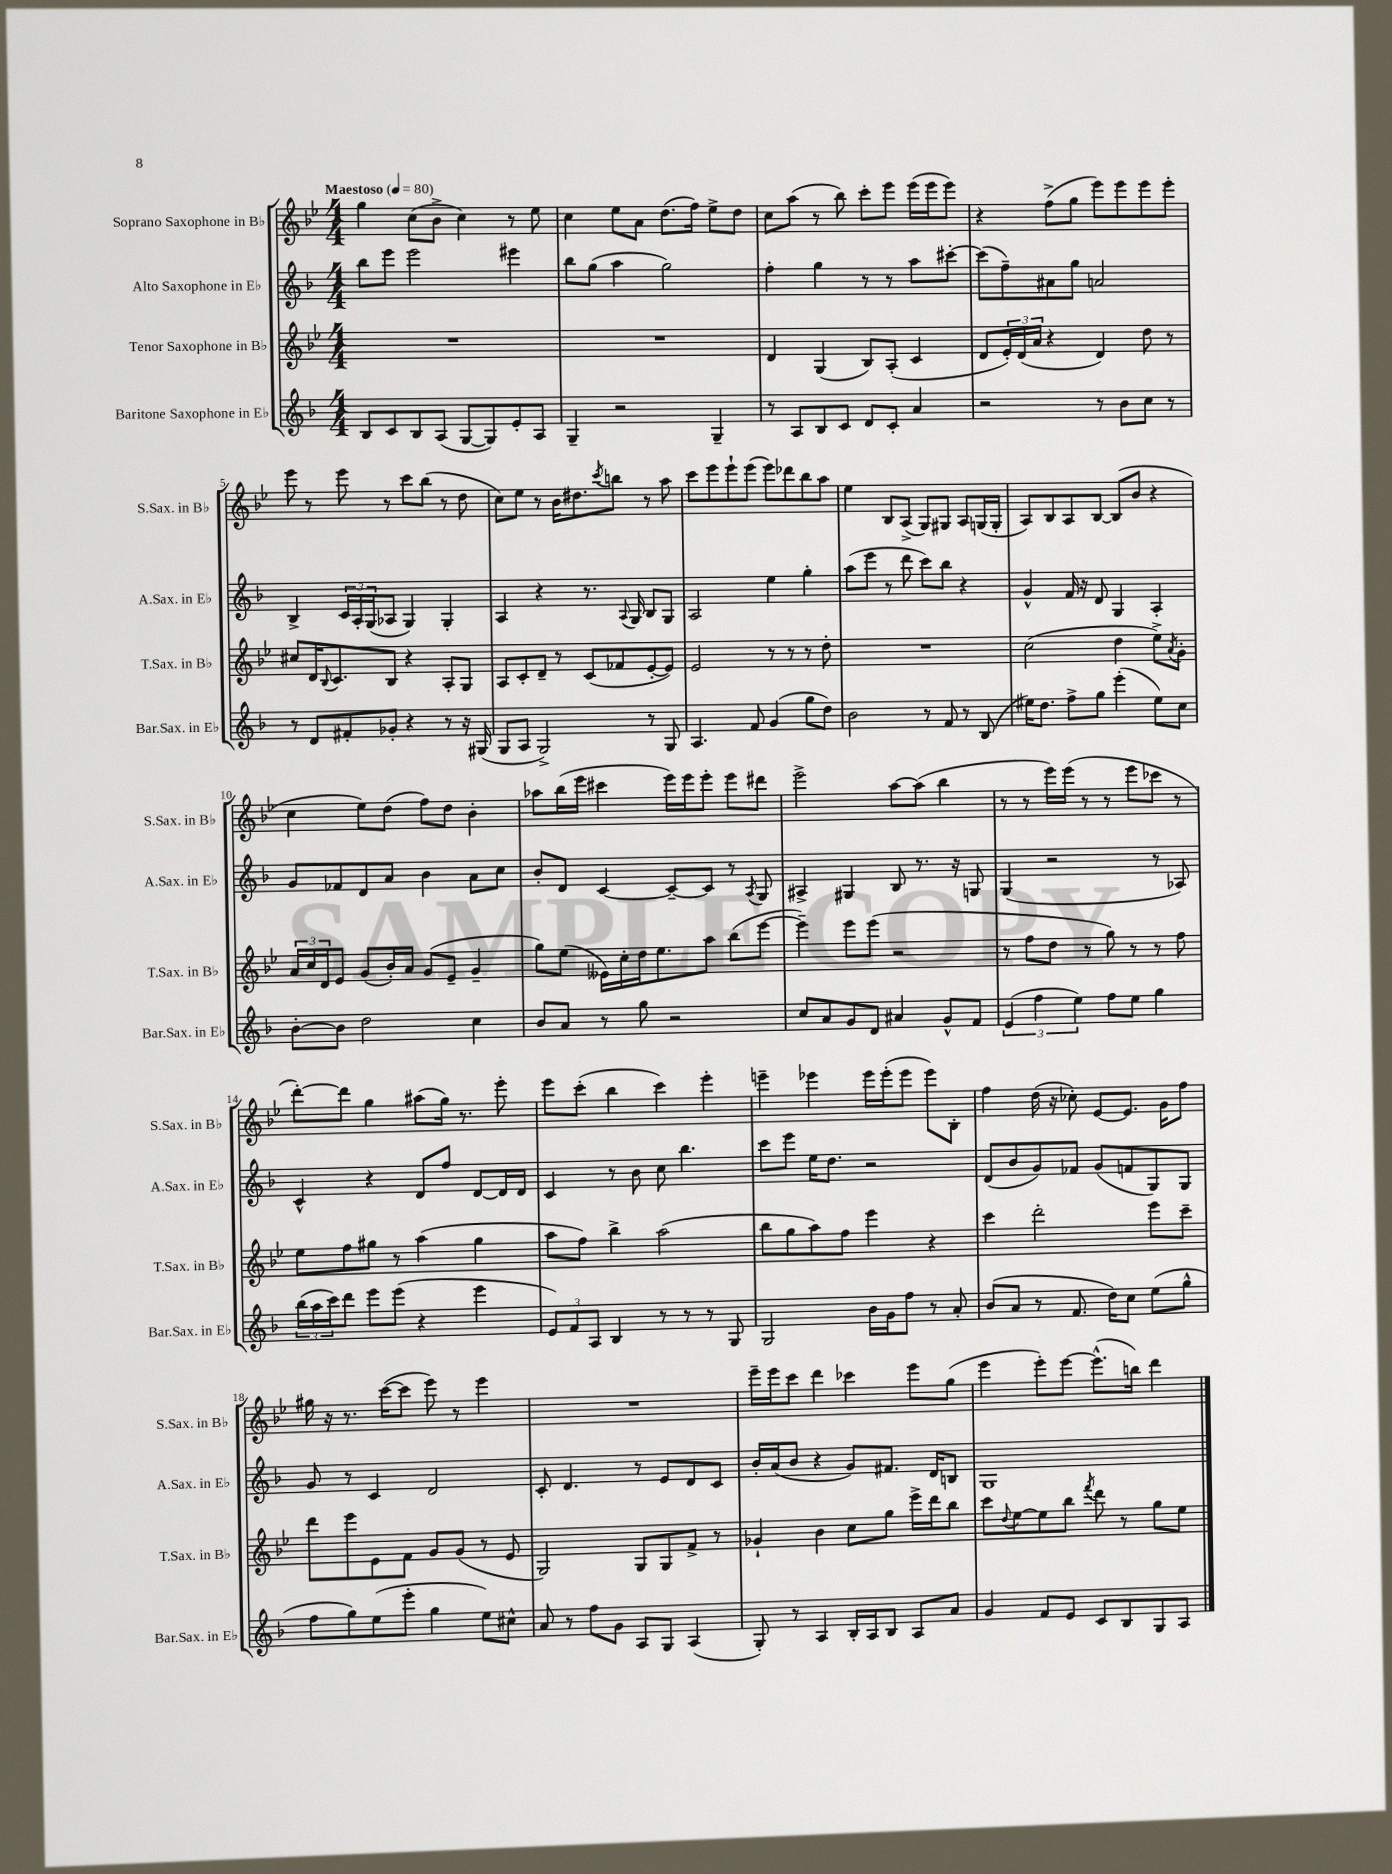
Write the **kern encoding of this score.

**kern	**kern	**kern	**kern
*part4	*part3	*part2	*part1
*staff4	*staff3	*staff2	*staff1
*I"Baritone Saxophone in E♭	*I"Tenor Saxophone in B♭	*I"Alto Saxophone in E♭	*I"Soprano Saxophone in B♭
*I'Bar.Sax. in E♭	*I'T.Sax. in B♭	*I'A.Sax. in E♭	*I'S.Sax. in B♭
*clefG2	*clefG2	*clefG2	*clefG2
*k[b-]	*k[b-e-]	*k[b-]	*k[b-e-]
*M4/4	*M4/4	*M4/4	*M4/4
*MM80	*MM80	*MM80	*MM80
=1	=1	=1	=1
!	!	!	!LO:TX:a:B:t=Maestoso
8B-/L	1r	8bb-\L	4gg\
8c/	.	8eee\J	.
8B-/	.	2eee\	(8cc\L
(8A/J	.	.	8b-^\J
[8G/L	.	.	4cc\)
8G/])	.	.	.
8e'/	.	4eee#X\	8r
8A/J	.	.	8ee-\
=2	=2	=2	=2
4G~/	1r	8bb-\L	4cc\
.	.	(8gg\J	.
2r	.	4aa\	8ee-\L
.	.	.	8a\J
.	.	2gg\)	(8.dd\L
.	.	.	16ff\Jk)
4G~/	.	.	8ee-^\L
.	.	.	8dd\J
=3	=3	=3	=3
8r	4d/	4ff'\	8cc\L
8A/L	.	.	(8aa\J
8B-/	(4G/	4gg\	8r
8c/J	.	.	8bb-\)
8d/L	8B-/L)	8r	8ccc'\L
8c'/J	(8A'/J	8r	8eee-\J
4a/	4c/	8aa\L	(16eee-\LL
.	.	.	16eee-\J
.	.	[8ccc#X'\J	8eee-\J)
=4	=4	=4	=4
2r	8d/L	(8ccc#\L]	4r
.	24e-'/L)	8ff~\)	.
.	(24d/	.	.
.	24a/JJ	.	.
.	4r	8a#X\	(8ff^\L
.	.	8gg\J	8gg\J
8r	4d/)	2an/	8eee-\L)
8b-\L	.	.	8eee-\
8cc\J	8dd\	.	8eee-\
8r	8r	.	8eee-'\J
!!LO:LB:g=z
=5	=5	=5	=5
8r	8cc#X/L	4B-^/	8eee-\
8d/L	16d/K	.	8r
.	8qqB-/	.	.
.	8.c/	.	.
8f#X'/	.	24c/LL	8eee-\
.	.	24A'/	.
.	.	(24G/J	.
8g-X'/J	8B-/J	8A-X/J	8r
4r	4r	4G/)	8ccc\L
.	.	.	(8bb-\J
8r	8A'/L	4G'/	8r
16r	8G/J	.	8dd\
(16G#X/	.	.	.
=6	=6	=6	=6
8G/L	8A/L	4A/	8cc\L)
8A/J	8c'/	.	8ee-\J
2G^/)	8d~/J	4r	8r
.	8r	.	16b-\KL
.	.	.	8.dd#X\
.	(8c/L	8.r	.
.	.	.	8qccc/
.	8f-X/	.	8bbn\J
.	.	8qqA/	.
.	.	16G/	.
8r	[8e-'/	8B-/L	8r
8G/	8e-/J])	8G/J	8aa\
=7	=7	=7	=7
4.A/	2e-/	2A/	8ccc\L
.	.	.	8eee-\
.	.	.	8eee-`\
8f/	.	.	(8eee-\J
(4g/	8r	4ee\	8eee-\L)
.	8r	.	8ddd-X\
8gg\L	8r	4gg'\	8bb-\
8dd\J)	8dd'\	.	8aa\J
=8	=8	=8	=8
2b-\	1r	(8aa\L	4ee-\
.	.	8eee\J	.
.	.	8r	8B-/L
.	.	8ddd\	(8A^/J
8r	.	8ccc\L)	8G/L)
8f/	.	8bb-\J	8G#X/J
8r	.	4r	8A/L
(8B-/	.	.	(16Gn/L
.	.	.	16G'/JJ
=9	=9	=9	=9
16ee#X\KL)	(2cc\	4g^^/	8A/L)
8.dd\J	.	.	.
.	.	.	8B-/
8ff^\L	.	16f/	8A/
.	.	16r	.
8gg\J	.	8d/	[8B-/J
(4eee'\	4dd\	4G/	(8B-/L]
.	.	.	8b-/J
8ee#\L)	8ee-^\L)	4A'/	4r
.	8qa/	.	.
8cc\J	8g'\J	.	.
!!LO:LB:g=z
=10	=10	=10	=10
[8b-'\L	24a/LL	8g/L	4cc\
.	24cc/	.	.
.	24d/J	.	.
8b-\J]	8e-/J	8f-X/	.
2dd\	(8g/L	8d/	8ee-\L)
.	16b-'/L)	8a/J	(8dd\J
.	16a/JJ	.	.
.	(8g/L	4b-\	8ff\L)
.	8e-~/J	.	8dd\J
4cc\	4g~/	8a\L	4b-'\
.	.	8cc\J	.
=11	=11	=11	=11
8b-/L	8gg\L)	8b-'/L	8aa-X\L
8a/J	(8ee-\J	8d/J	(16bb-\L
.	.	.	16eee-\JJ
8r	16e--X\LL)	[4c/	4ccc#X\
.	16cc'\	.	.
8gg\	16dd\J	.	.
.	8.ee-\	.	.
2r	.	8c~/L_	16eee-\LL)
.	.	.	16eee-\J
.	8aa\J	8c/J]	8eee-'\J
.	(8bb-\L	8r	8eee-\L
.	.	8qA/	.
.	[8eee-\J	8G/	8ddd#X\J
=12	=12	=12	=12
8cc/L	4eee-~\])	4A#X^/	2eee-^\
8a/	.	.	.
8g/	8eee-\L	4G#X/	.
8d/J	(8eee-\J	.	.
4a#X/	2r	8B-/	[8aa\L
.	.	8.r	(8aa\J]
8g^^/L	.	.	4bb-\
.	.	16r	.
8f/J	.	8Gn/	.
=13	=13	=13	=13
(6e/	8r	(4G/	8r
.	8ff\L	.	8r
6ff\	.	.	.
.	8dd\J	2r	16eee-\LL)
.	.	.	(16eee-\JJ
6ee\)	.	.	.
.	8r	.	8r
8ff\L	8gg\)	.	8r
8ee\J	8r	.	8eee-\L
4gg\	8r	8r	8ccc-X\J
.	8ff\	8A-X/)	8r
!!LO:LB:g=z
=14	=14	=14	=14
(24bb-\LL	8ee-\L	4c^^/	[8ddd'\L)
24aa\	.	.	.
24ccc\J)	.	.	.
8ddd\J	8ff\	.	8ddd\J]
8eee\L	8gg#X\J	4r	4gg\
(8eee\J	8r	.	.
4r	(4aa\	8d/L	(8aa#X\L
.	.	8ff/J	16gg\Jk)
.	.	.	8.r
4eee\	4gg#\	[8d/L	.
.	.	16d/L]	8eee-'\
.	.	16d/JJ	.
=15	=15	=15	=15
12e/L)	8aa\L	4c/	8eee-\L
12f/	.	.	.
.	8ff\J)	.	(8ccc'\J
12A/J	.	.	.
4B-/	4bb-^\	8r	4bb-\
.	.	8b-\	.
8r	(2aa\	8cc\	4ccc\)
8r	.	4.bb-\	.
8r	.	.	4eee-'\
8G/	.	.	.
=16	=16	=16	=16
2G/	8bb-\L	8ccc\L	4eeen~\
.	8gg\	8eee\J	.
.	8aa\)	16ee\KL	4eee-X\
.	.	8.dd\J	.
.	8ff\J	.	.
16b-\LL	4eee-\	2r	16eee-\LL
16g\J	.	.	(16eee-'\J
8ff\J	.	.	8eee-\J
8r	4r	.	8eee-\L)
8a'/	.	.	8B-'\J
=17	=17	=17	=17
(8b-/L	4ccc\	(8d/L	4ff\
8a/J	.	8b-/	.
8r	2ddd'\	8g/)	(16dd\
.	.	.	16r
8.f/	.	8f-X/J	8cc-X'\)
.	.	(8g/L	[8e-/L
16dd\KL)	.	.	.
8cc\J	.	8fn/	8.e-/J]
(8ee\L	8eee-\L	8G/)	.
.	.	.	16g\KL
8gg^^\J	8ccc~\J	8G/J	8ff\J
!!LO:LB:g=z
=18	=18	=18	=18
8ff\L	8ddd\L	8g/	16gg#X\
.	.	.	16r
8gg\)	8eee-\	8r	8.r
(8ee\	8e-\	4c/	.
.	.	.	([16ccc\KL
8eee'\J	8f\J	.	8ccc\J]
4gg\	8g/L	2d/	8eee-\)
.	(8g/J	.	8r
8ee\L)	8r	.	4eee-\
8cc#X^^\J	8e-/	.	.
=19	=19	=19	=19
8a/	2G/)	8c'/	1r
8r	.	4.d/	.
8ff\L	.	.	.
8g\J	.	.	.
8A/L	8G/L	8r	.
8G/J	8G/	8e/L	.
(4A/	8f^/J	8d/	.
.	8r	8c/J	.
=20	=20	=20	=20
8G'/)	4g-X`/	16b-'/LL	16eee-~\LL
.	.	(16a/J	16eee-\J
8r	.	8b-/J	8ccc\J
4A/	4b-\	4r	4ddd\
16B-'/LL	8cc\L	8g/L)	4ccc-X\
16A/J	.	.	.
8B-/J	8gg\J	8.f#X/J	.
8A/L	16eee-^\LL	.	8eee-\L
.	16ddd\J	16d/KL	.
8a/J	8bb-\J	8Bn/J	(8gg\J
=21	=21	=21	=21
4g/	8ccc\L	1G	4eee-\
.	8qqdd/	.	.
.	[8ee-\	.	.
8f/L	8ee-\]	.	8eee-'\L)
8e/J	8bb-\J	.	[8eee-\J
.	8qfff/	.	.
8c/L	8ddd\	.	(8.eee-^^\L]
8B-/	8r	.	.
.	.	.	16bbn\Jk)
8G/	8gg\L	.	4ddd\
8A/J	8ee-\J	.	.
==	==	==	==
*-	*-	*-	*-
